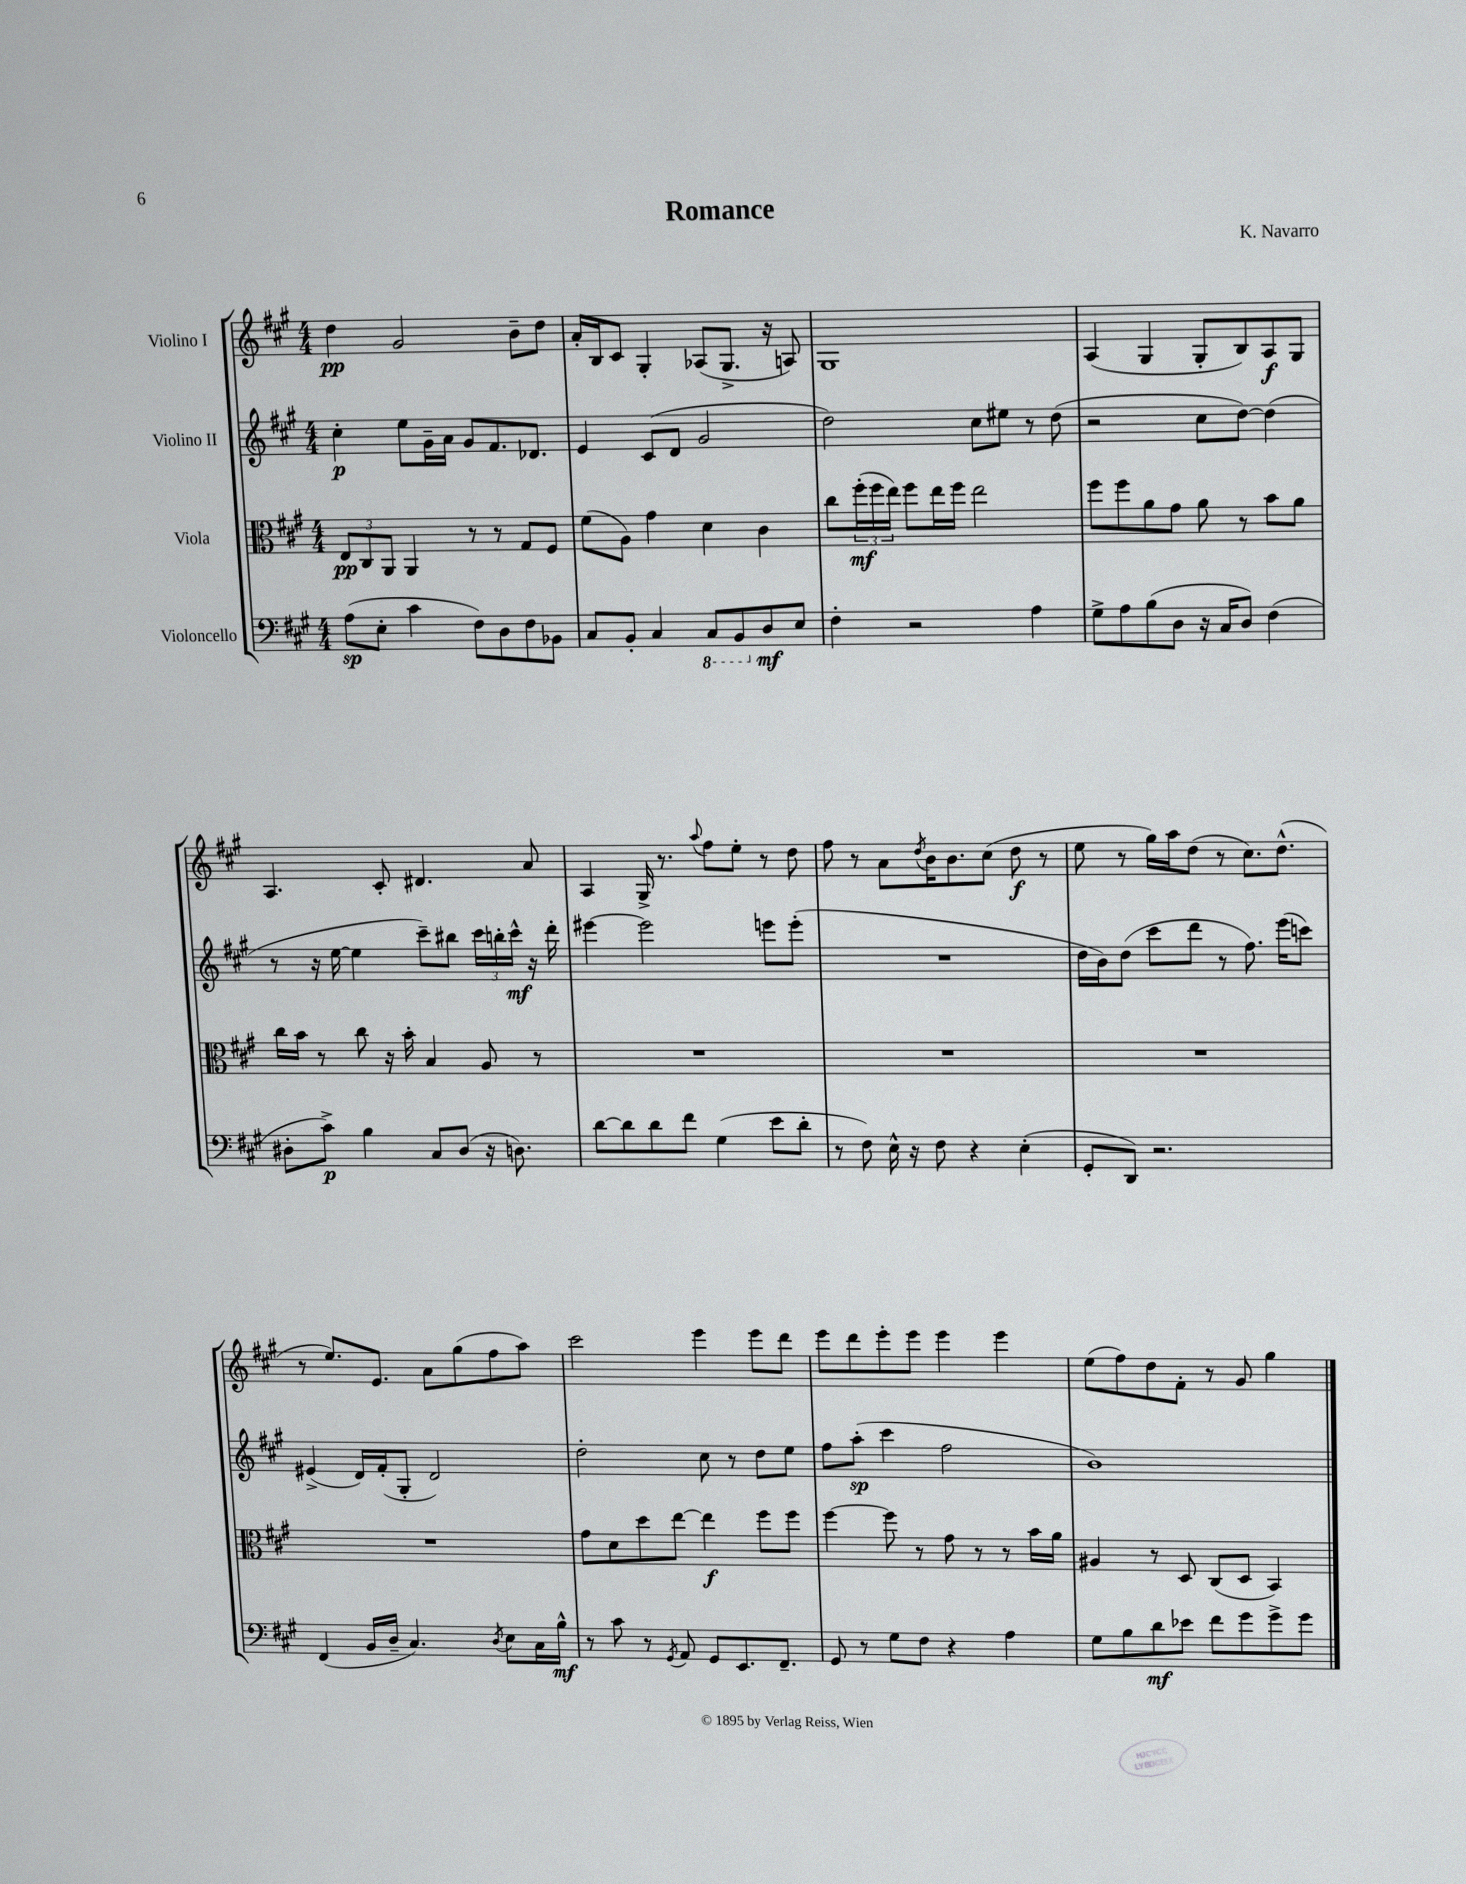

**kern	**dynam	**kern	**dynam	**kern	**dynam	**kern	**dynam
*part4	*part4	*part3	*part3	*part2	*part2	*part1	*part1
*staff4	*staff4	*staff3	*staff3	*staff2	*staff2	*staff1	*staff1
*I"Violoncello	*	*I"Viola	*	*I"Violino II	*	*I"Violino I	*
*clefF4	*	*clefC3	*	*clefG2	*	*clefG2	*
*k[f#c#g#]	*	*k[f#c#g#]	*	*k[f#c#g#]	*	*k[f#c#g#]	*
*M4/4	*	*M4/4	*	*M4/4	*	*M4/4	*
=1	=1	=1	=1	=1	=1	=1	=1
(8A\L	sp	12E/L	pp	4cc#'\	p	4dd\	pp
.	.	12C#/	.	.	.	.	.
8E'\J	.	.	.	.	.	.	.
.	.	12AA/J	.	.	.	.	.
4c#\	.	4AA/	.	8ee\L	.	2g#/	.
.	.	.	.	16g#~\L	.	.	.
.	.	.	.	16a\JJ	.	.	.
8F#\L)	.	8r	.	8g#/L	.	.	.
8D\	.	8r	.	8.f#/	.	.	.
8F#\	.	8G#/L	.	.	.	8b~\L	.
.	.	.	.	8.d-X/J	.	.	.
8BB-X\J	.	8F#/J	.	.	.	8dd\J	.
=2	=2	=2	=2	=2	=2	=2	=2
8C#/L	.	(8f#\L	.	4e/	.	16a'/LL	.
.	.	.	.	.	.	16B/J	.
8BB'/J	.	8A\J)	.	.	.	8c#/J	.
4C#/	.	4g#\	.	(8c#/L	.	4G#'/	.
.	.	.	.	8d/J	.	.	.
*8ba	*	*	*	*	*	*	*
8CC#/L	.	4d\	.	2g#/	.	(8A-X/L	.
8BBB/	.	.	.	.	.	8.G#^/J	.
*X8ba	*	*	*	*	*	*	*
8D/	mf	4c#\	.	.	.	.	.
.	.	.	.	.	.	16r	.
8E/J	.	.	.	.	.	8An/)	.
=3	=3	=3	=3	=3	=3	=3	=3
4F#'\	.	8cc#\L	.	2dd\)	.	1G#	.
.	.	(24ff#'\L	mf	.	.	.	.
.	.	24ff#\	.	.	.	.	.
.	.	24ee\JJ)	.	.	.	.	.
2r	.	8ff#\L	.	.	.	.	.
.	.	16ee\L	.	.	.	.	.
.	.	16ff#\JJ	.	.	.	.	.
.	.	2ee\	.	8cc#\L	.	.	.
.	.	.	.	8ee#X\J	.	.	.
4A\	.	.	.	8r	.	.	.
.	.	.	.	(8dd\	.	.	.
=4	=4	=4	=4	=4	=4	=4	=4
8G#^\L	.	8ff#\L	.	2r	.	(4A/	.
8A\	.	8ff#\	.	.	.	.	.
(8B\	.	8a\	.	.	.	4G#/	.
8D\J	.	8g#\J	.	.	.	.	.
16r	.	8a\	.	8cc#\L	.	8G#'/L	.
16C#/KL	.	.	.	.	.	.	.
8D/J)	.	8r	.	[8dd\J)	.	8B/)	.
(4F#\	.	8b\L	.	(4dd\]	.	8A/	f
.	.	8a\J	.	.	.	8G#/J	.
!!LO:LB:g=z
=5	=5	=5	=5	=5	=5	=5	=5
8D#X'\L	.	16cc#\LL	.	8r	.	4.A/	.
.	.	16b\JJ	.	.	.	.	.
8c#^\J)	p	8r	.	16r	.	.	.
.	.	.	.	[16ee\	.	.	.
4B\	.	8cc#\	.	4ee\]	.	.	.
.	.	16r	.	.	.	8c#'/	.
.	.	16b'\	.	.	.	.	.
8C#/L	.	4B/	.	8ccc#~\L)	.	4.d#X/	.
(8D#/J	.	.	.	8bb#X\J	.	.	.
16r	.	8A/	.	24ccc#\LL	.	.	.
.	.	.	.	24bbn'\	.	.	.
8.Dn\)	.	.	.	.	.	.	.
.	.	.	.	24ccc#^^\JJ	mf	.	.
.	.	8r	.	16r	.	8a/	.
.	.	.	.	16ddd'\	.	.	.
=6	=6	=6	=6	=6	=6	=6	=6
[8d\L	.	1r	.	[4eee#X\	.	4A/	.
8d\]	.	.	.	.	.	.	.
8d\	.	.	.	2eee#\]	.	16G#^/	.
.	.	.	.	.	.	8.r	.
8f#\J	.	.	.	.	.	.	.
.	.	.	.	.	.	8qqaa/	.
(4G#\	.	.	.	.	.	8ff#\L	.
.	.	.	.	.	.	8ee'\J	.
8e\L	.	.	.	8eeen\L	.	8r	.
8d'\J	.	.	.	(8eee'\J	.	8dd\	.
=7	=7	=7	=7	=7	=7	=7	=7
8r	.	1r	.	1r	.	8ff#\	.
8F#\)	.	.	.	.	.	8r	.
16E^^\	.	.	.	.	.	8a\L	.
16r	.	.	.	.	.	.	.
.	.	.	.	.	.	8qdd/	.
8F#\	.	.	.	.	.	16b\K	.
.	.	.	.	.	.	8.b\	.
4r	.	.	.	.	.	.	.
.	.	.	.	.	.	(8cc#\J	.
(4E'\	.	.	.	.	.	8dd\	f
.	.	.	.	.	.	8r	.
=8	=8	=8	=8	=8	=8	=8	=8
8GG#'/L	.	1r	.	16dd\LL	.	8ee\	.
.	.	.	.	16b\J)	.	.	.
8DD/J)	.	.	.	(8dd\J	.	8r	.
2.r	.	.	.	8ccc#\L	.	16gg#\LL)	.
.	.	.	.	.	.	16aa\J	.
.	.	.	.	8ddd\J	.	(8dd\J	.
.	.	.	.	8r	.	8r	.
.	.	.	.	8.ff#\)	.	8.cc#\L)	.
.	.	.	.	(16eee\KL	.	(8.dd^^\J	.
.	.	.	.	8cccn\J)	.	.	.
!!LO:LB:g=z
=9	=9	=9	=9	=9	=9	=9	=9
(4FF#/	.	1r	.	(4e#X^/	.	8r	.
.	.	.	.	.	.	8.ee/L)	.
16BB/LL	.	.	.	16d/LL)	.	.	.
16D~/JJ	.	.	.	(16f#'/J	.	8.e/J	.
4.C#/)	.	.	.	8G#'/J	.	.	.
.	.	.	.	2d/)	.	8a\L	.
.	.	.	.	.	.	(8gg#\	.
8qD/	.	.	.	.	.	.	.
8E\L	.	.	.	.	.	8ff#\	.
16C#\L	.	.	.	.	.	8aa\J)	.
16B^^\JJ	mf	.	.	.	.	.	.
=10	=10	=10	=10	=10	=10	=10	=10
8r	.	8g#\L	.	2dd'\	.	2ccc#\	.
8c#\	.	8d\	.	.	.	.	.
8r	.	8dd\	.	.	.	.	.
8qGG#/	.	.	.	.	.	.	.
8AA/	.	[8ee\J	.	.	.	.	.
8GG#/L	.	4ee\]	f	8cc#\	.	4eee\	.
8.EE/	.	.	.	8r	.	.	.
.	.	8ff#\L	.	8dd\L	.	8eee\L	.
8.FF#~/J	.	.	.	.	.	.	.
.	.	8ff#\J	.	8ee\J	.	8ddd\J	.
=11	=11	=11	=11	=11	=11	=11	=11
8GG#/	.	[4ff#\	.	8ff#\L	.	8eee\L	.
8r	.	.	.	(8aa'\J	sp	8ddd\	.
8G#\L	.	8ff#\]	.	4ccc#\	.	8eee'\	.
8F#\J	.	8r	.	.	.	8eee\J	.
4r	.	8g#\	.	2ff#\	.	4eee\	.
.	.	8r	.	.	.	.	.
4A\	.	8r	.	.	.	4eee\	.
.	.	16b\LL	.	.	.	.	.
.	.	16a\JJ	.	.	.	.	.
=12	=12	=12	=12	=12	=12	=12	=12
8G#\L	.	4A#X/	.	1b)	.	(8ee\L	.
8B\	.	.	.	.	.	8ff#\)	.
8d\	mf	8r	.	.	.	8dd\	.
8e-X\J	.	8D/	.	.	.	8f#'\J	.
8f#\L	.	(8C#/L	.	.	.	8r	.
8g#\	.	8D/J	.	.	.	8g#/	.
8g#^\	.	4BB/)	.	.	.	4gg#\	.
8g#\J	.	.	.	.	.	.	.
==	==	==	==	==	==	==	==
*-	*-	*-	*-	*-	*-	*-	*-
